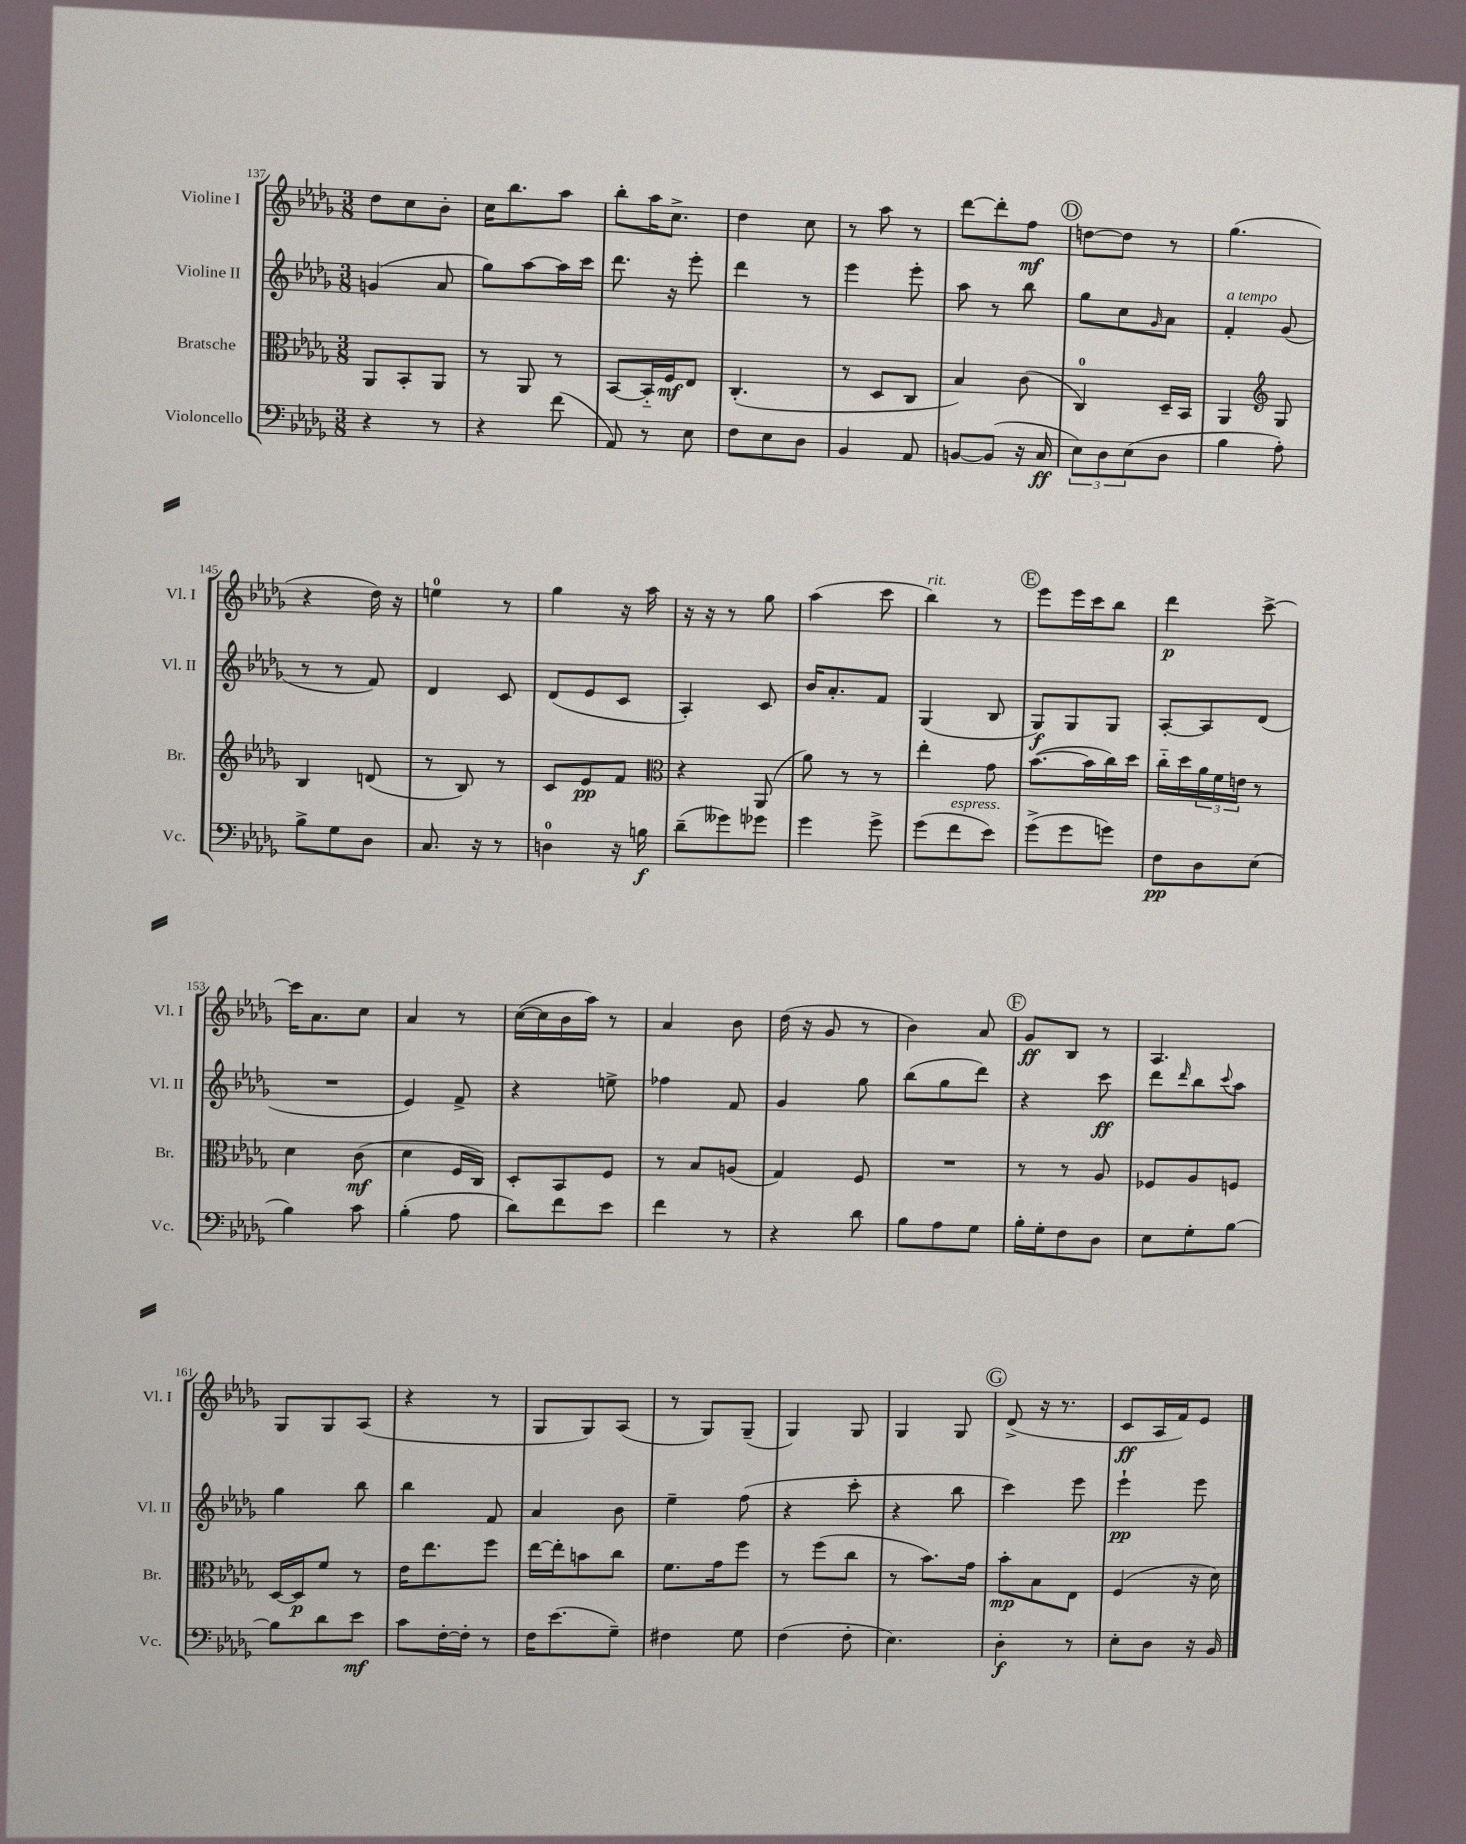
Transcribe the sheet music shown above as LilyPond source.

<<
\new StaffGroup <<
\new Staff = "s0" \with { instrumentName = "Violine I" shortInstrumentName = "Vl. I" } {
    \clef treble \key des \major \numericTimeSignature \time 3/8
    des''8 c''8 bes'8-. |
    c''16 bes''8. aes''8 |
    bes''8-. aes''16 c''8.-> |
    des''4 c''8 |
    r8 aes''8 r8 |
    des'''8~ des'''8-. f''8\mf |
    \mark \markup { \circle "D" } d''8~ d''8 r8 |
    ges''4.( |
    r4 des''16) r16 |
    e''4-0 r8 |
    ges''4 r16 aes''16 |
    r16 r16 r8 ges''8 |
    aes''4( c'''8 |
    bes''4^\markup { \italic "rit." }) r8 |
    \mark \markup { \circle "E" } ees'''8 ees'''16 c'''16 bes''8 |
    des'''4\p c'''8~-> |
    c'''16 aes'8. c''8 |
    aes'4 r8 |
    c''16~( c''16 bes'16 aes''16) r8 |
    aes'4 bes'8 |
    des''16( r16 ges'8 r8 |
    bes'4) aes'8 |
    \mark \markup { \circle "F" } ges'8\ff bes8 r8 |
    aes4. |
    ges8 ges8 aes8( |
    r4 r8 |
    ges8 ges8) aes8( |
    r8 ges8) ges8--( |
    ges4) ges8 |
    ges4 ges8 |
    \mark \markup { \circle "G" } des'8->( r16 r8. |
    c'8\ff aes16 f'16) ees'8 \bar "|." |
}
\new Staff = "s1" \with { instrumentName = "Violine II" shortInstrumentName = "Vl. II" } {
    \clef treble \key des \major \numericTimeSignature \time 3/8
    g'4( aes'8 |
    ges''8) aes''8~ aes''16 c'''16 |
    des'''8. r16 ees'''8-. |
    des'''4 r8 |
    ees'''4 ees'''8-. |
    aes''8 r8 bes''8 |
    \mark \markup { \circle "D" } ges''8 c''8 \grace { ges'16 } aes'8 |
    f'4-.^\markup { \italic "a tempo" } ges'8( |
    r8 r8 f'8) |
    des'4 c'8 |
    des'8( ees'8 c'8 |
    aes4-.) c'8 |
    bes'16 aes'8.-. f'8 |
    ges4( bes8 |
    \mark \markup { \circle "E" } ges8\f) ges8 ges8 |
    aes8~-. aes8 des'8( |
    R4. |
    ees'4) f'8-> |
    r4 e''8-> |
    fes''4 f'8 |
    ges'4 ges''8 |
    bes''8( ges''8 des'''8) |
    \mark \markup { \circle "F" } r4 c'''8\ff |
    des'''8 \grace { des'''16 } bes''8 \appoggiatura { c'''8 } aes''8 |
    ges''4 bes''8 |
    bes''4 f'8 |
    aes'4 bes'8 |
    ees''4-- f''8( |
    r4 c'''8-. |
    r4 bes''8 |
    \mark \markup { \circle "G" } c'''4) ees'''8 |
    ees'''4-!\pp ees'''8 \bar "|." |
}
\new Staff = "s2" \with { instrumentName = "Bratsche" shortInstrumentName = "Br." } {
    \clef alto \key des \major \numericTimeSignature \time 3/8
    aes,8 bes,8-. aes,8 |
    r8 aes,8 r8 |
    bes,8~ bes,16-_ f16\mf ees8 |
    c4.-.( |
    r8 des8 c8 |
    bes4) c'8( |
    \mark \markup { \circle "D" } c4-0) des16-- bes,16 |
    aes,4 \clef treble ges8 |
    bes4 d'8( |
    r8 bes8) r8 |
    c'8 ees'8\pp f'8 |
    \clef alto r4 aes,8( |
    aes'8) r8 r8 |
    ees''4-. ges'8 |
    \mark \markup { \circle "E" } bes'8.~( bes'16 c''16) des''16 |
    c''16-_ des''16 \tuplet 3/2 { aes'16 f'16 e'16 } r8 |
    des'4 c'8\mf( |
    des'4 f16 c16) |
    des8-. bes,8 f8 |
    r8 bes8 a8( |
    ges4) f8 |
    R4. |
    \mark \markup { \circle "F" } r8 r8 aes8 |
    fes8 aes8 f8 |
    des16~ des16\p f'8 r8 |
    ees'16 ees''8. f''8 |
    ees''16~ ees''16-. b'8 c''8 |
    f'8. ges'16 f''8 |
    r8 f''8( c''8 |
    r8 bes'8.) ges'16 |
    \mark \markup { \circle "G" } bes'8-.\mp bes8 ees8 |
    f4( r16 des'16) \bar "|." |
}
\new Staff = "s3" \with { instrumentName = "Violoncello" shortInstrumentName = "Vc." } {
    \clef bass \key des \major \numericTimeSignature \time 3/8
    r4 r8 |
    r4 f'8( |
    aes,8) r8 ees8 |
    f8 ees8 des8 |
    bes,4 aes,8 |
    b,8~ b,8( r16 c16\ff |
    \mark \markup { \circle "D" } \tuplet 3/2 { ees8) des8 ees8( } des8 |
    bes4 aes8-.) |
    bes8-> ges8 des8 |
    c8. r16 r8 |
    d4-0 r16 b16\f |
    des'8--( geses'8) ges'8 |
    ges'4 ges'8-> |
    ges'8( f'8^\markup { \italic "espress." } ees'8) |
    \mark \markup { \circle "E" } ges'8->( ges'8 g'8) |
    f8\pp des8 ees8( |
    bes4) c'8 |
    bes4-.( aes8 |
    des'8) f'8 ees'8 |
    f'4 r8 |
    r4 des'8 |
    bes8 aes8 ges8 |
    \mark \markup { \circle "F" } bes16-. ges16-. f8 des8 |
    ees8 ges8-. bes8~ |
    bes8 des'8 ees'8\mf |
    c'8 f16~-. f16-. r8 |
    f16 ees'8.( ges8--) |
    fis4 ges8 |
    f4( f8-. |
    ees4.) |
    \mark \markup { \circle "G" } des4-.\f r8 |
    ees8-. des8 r16 bes,16 \bar "|." |
}
>>
>>
\layout { \context { \Score currentBarNumber = #137 } }
